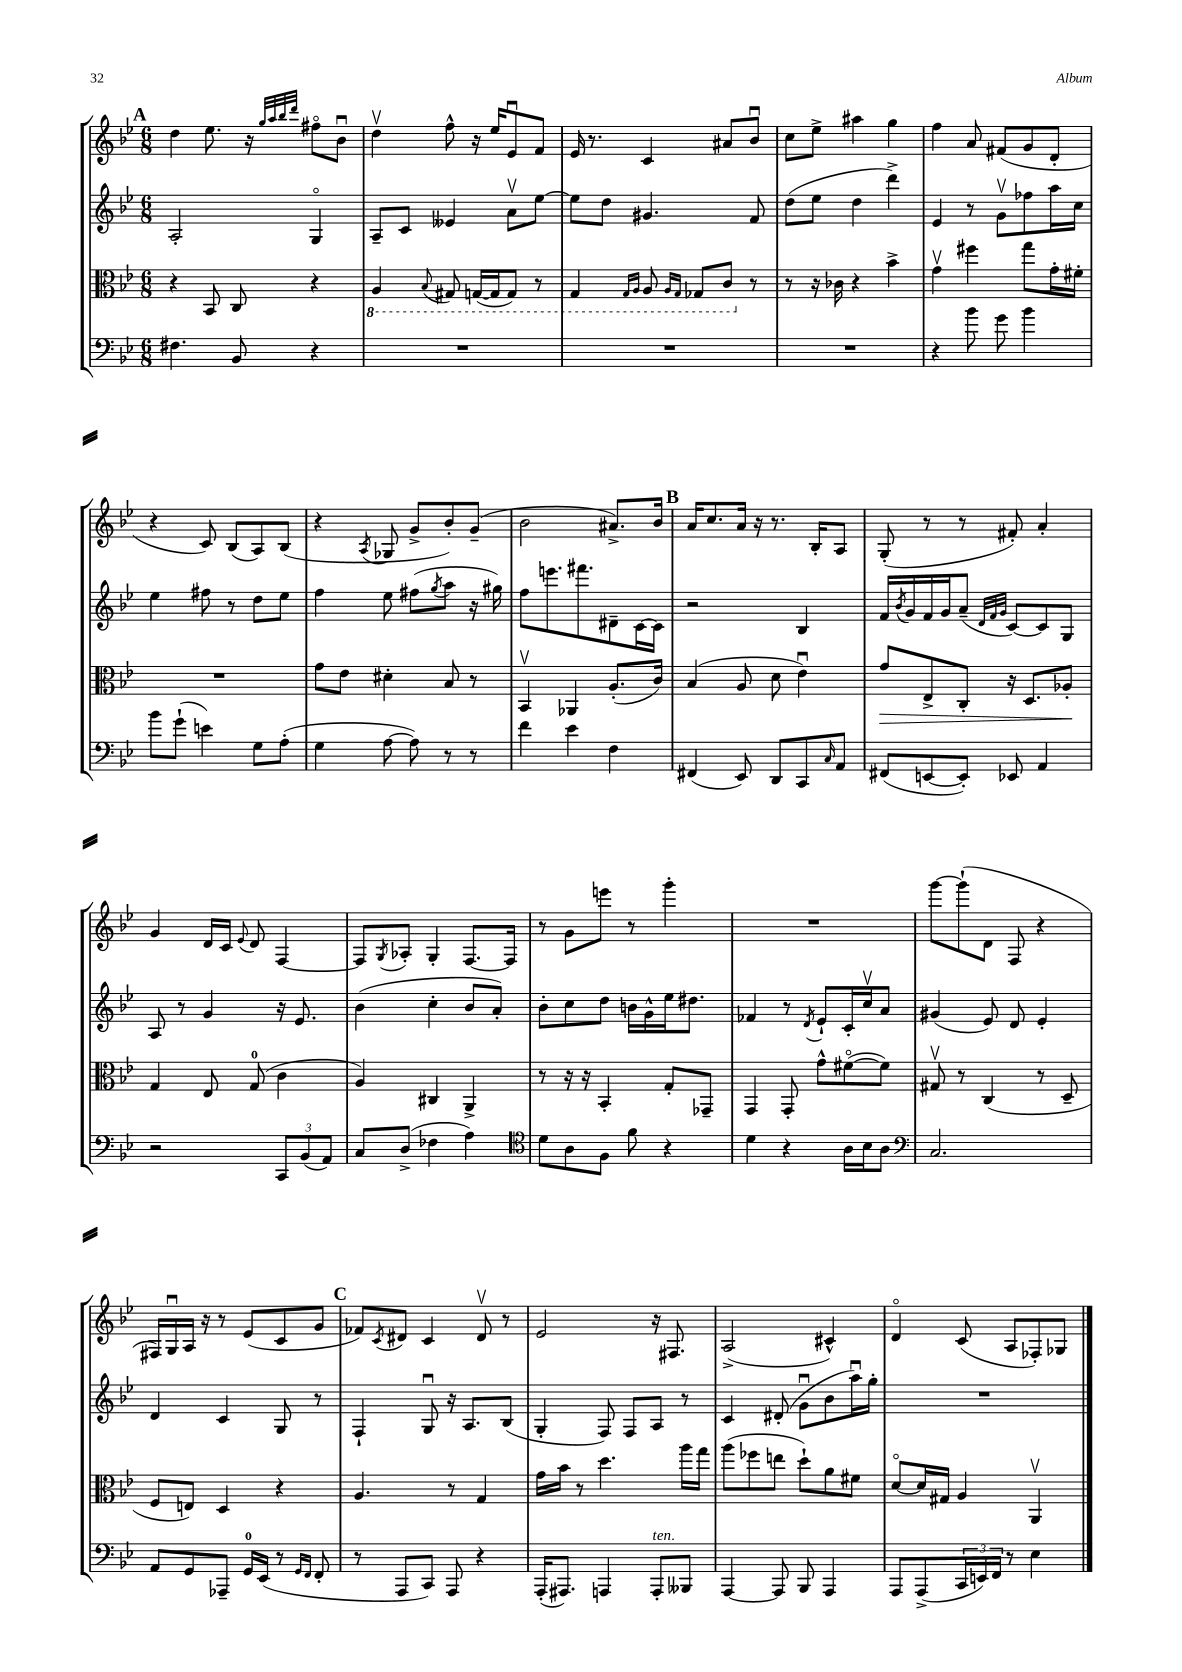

**kern	**kern	**kern	**kern
*staff4	*staff3	*staff2	*staff1
*clefF4	*clefC3	*clefG2	*clefG2
*k[b-e-]	*k[b-e-]	*k[b-e-]	*k[b-e-]
*M6/8	*M6/8	*M6/8	*M6/8
4.F#	4r	2A'	4dd
.	8BB-	.	8.ee-
8BB-	8C	.	.
.	.	.	16r
.	.	.	32qqgg
.	.	.	32qqaa
.	.	.	32qqbb-
.	.	.	32qqddd
4r	4r	4Go	8ff#o
.	.	.	8b-u
=	=	=	=
2.r	4AA	8A~	4ddv
.	.	8c	.
.	8qqBB-	.	.
.	8GG#	4e--	8ff^^
.	([16GG	.	16r
.	16GG]	.	16ee-
.	8GG)	8av	8e-u
.	8r	[8ee-	8f
=	=	=	=
2.r	4GG	8ee-]	16e-
.	.	.	8.r
.	.	8dd	.
.	16qqGG	.	.
.	16qqAA	.	.
.	8AA	4.g#	4c
.	16qqAA	.	.
.	16qqGG	.	.
.	8GG-	.	.
.	8C	.	8a#
.	8r	8f	8b-u
=	=	=	=
2.r	8r	(8dd	8cc
.	16r	8ee-	8ee-^
.	16c-	.	.
.	4r	4dd	4aa#
.	4b-^	4ddd^)	4gg
=	=	=	=
4r	4gv	4e-	4ff
8b-	4ff#	8r	8a
8g	.	8gv	(8f#
4b-	8gg	8ff-	8g
.	16g'	16aa	8d'
.	16f#'	16cc	.
=	=	=	=
8b-	2.r	4ee-	4r
(8g`	.	.	.
4e)	.	8ff#	8c)
.	.	8r	(8B-
8G	.	8dd	8A)
(8A'	.	8ee-	(8B-
=	=	=	=
4G	8g	4ff	4r
.	8e-	.	.
.	.	.	8qA
[8A	4d#'	8ee-	8G-
8A])	.	(8ff#	8g^
.	.	8qgg	.
8r	8B-	8aa	8b-')
8r	8r	16r	(8g~
.	.	16gg#)	.
=	=	=	=
4f	4BB-v	8ff	2b-
.	.	8.eee	.
4e-	4AA-	.	.
.	.	8.fff#	.
4F	(8.A'	8d#~	8.a#^)
.	.	[16c	.
.	16c)	16c]	16b-
=	=	=	=
(4FF#	(4B-	2r	16a
.	.	.	8.cc
8EE-)	8A	.	16a
.	.	.	16r
8DD	8d	.	8.r
8CC	4e-u)	4B-	.
.	.	.	16B-'
16qqC	.	.	.
8AA	.	.	8A
=	=	=	=
(8FF#	8g	16f	(8G'
.	.	8qb-	.
.	.	16g	.
[8EE	8E-^	16f	8r
.	.	16g	.
8EE'])	8C'	(8a~	8r
.	.	32qqd	.
.	.	32qqf	.
.	.	32qqg	.
8EE-	16r	[8c)	8f#')
.	8.D	.	.
4AA	.	8c]	4a'
.	8A-'	8G	.
=	=	=	=
2r	4G	8A	4g
.	.	8r	.
.	8E-	4g	16d
.	.	.	16c
.	.	.	8qqe-
.	(8G	.	8d
12CC	4c	16r	[4F
.	.	8.e-	.
(12BB-	.	.	.
12AA)	.	.	.
=	=	=	=
8C	4A)	(4b-	8F]
.	.	.	8qG
(8D^	.	.	8A-'
4F-	4C#	4cc'	4G'
4A)	4AA^	8b-	[8.F
.	.	8a')	.
.	.	.	16F]
=	=	=	=
*clefC4	*	*	*
8d	8r	8b-'	8r
8A	16r	8cc	8g
.	16r	.	.
8F	4BB-'	8dd	8eee
8f	.	16b	8r
.	.	16g^^	.
4r	8G'	16ee-	4ggg'
.	.	8.dd#	.
.	8GG-~	.	.
=	=	=	=
4d	4GG	4f-	2.r
4r	8GG'	8r	.
.	.	8qd	.
.	8g^^	8e-`	.
16A	([8f#o	16c'	.
16B-	.	16ccv	.
8A	8f#])	8a	.
=	=	=	=
*clefF4	*	*	*
2.C	8G#v	(4g#	[8ggg
.	8r	.	(8ggg`]
.	(4C	8e-)	8d
.	.	8d	8F
.	8r	4e-'	4r
.	8D~	.	.
=	=	=	=
8AA	8F	4d	16F#)
.	.	.	16Gu
8GG	8E)	.	16A
.	.	.	16r
8AAA-~	4D	4c	8r
16GG	.	.	(8e-
(16EE-	.	.	.
8r	4r	8G	8c
16qqGG	.	.	.
16qqFF	.	.	.
8FF'	.	8r	8g
=	=	=	=
8r	4.A	4F`	8f-)
.	.	.	8qc
8AAA	.	.	8d#
8CC)	.	8Gu	4c
8AAA	8r	16r	.
.	.	8.A	.
4r	4G	.	8d#v
.	.	(8B-	8r
=	=	=	=
(16AAA'	16g	4G'	2e-
8.AAA#)	16b-	.	.
.	8r	.	.
4AAA	4.dd	8F)	.
.	.	8F	.
8AAA'	.	8A	16r
.	.	.	8.F#
8BBB--	16aa	8r	.
.	16gg	.	.
=	=	=	=
[4AAA	(8aa	4c	(2A^
.	8ff-	.	.
8AAA]	8ee	(8d#'	.
8BBB-	8dd`)	8gu	.
4AAA	8a	8b-	4c#^^)
.	8f#	16aau)	.
.	.	16gg'	.
=	=	=	=
8AAA	[8do	2.r	4do
(8AAA^	16d]	.	.
.	16G#	.	.
24CC	4A	.	(8c
24EE)	.	.	.
24FF	.	.	.
8r	.	.	8A
4E-	4AAv	.	8F-')
.	.	.	8G-
==	==	==	==
*-	*-	*-	*-
